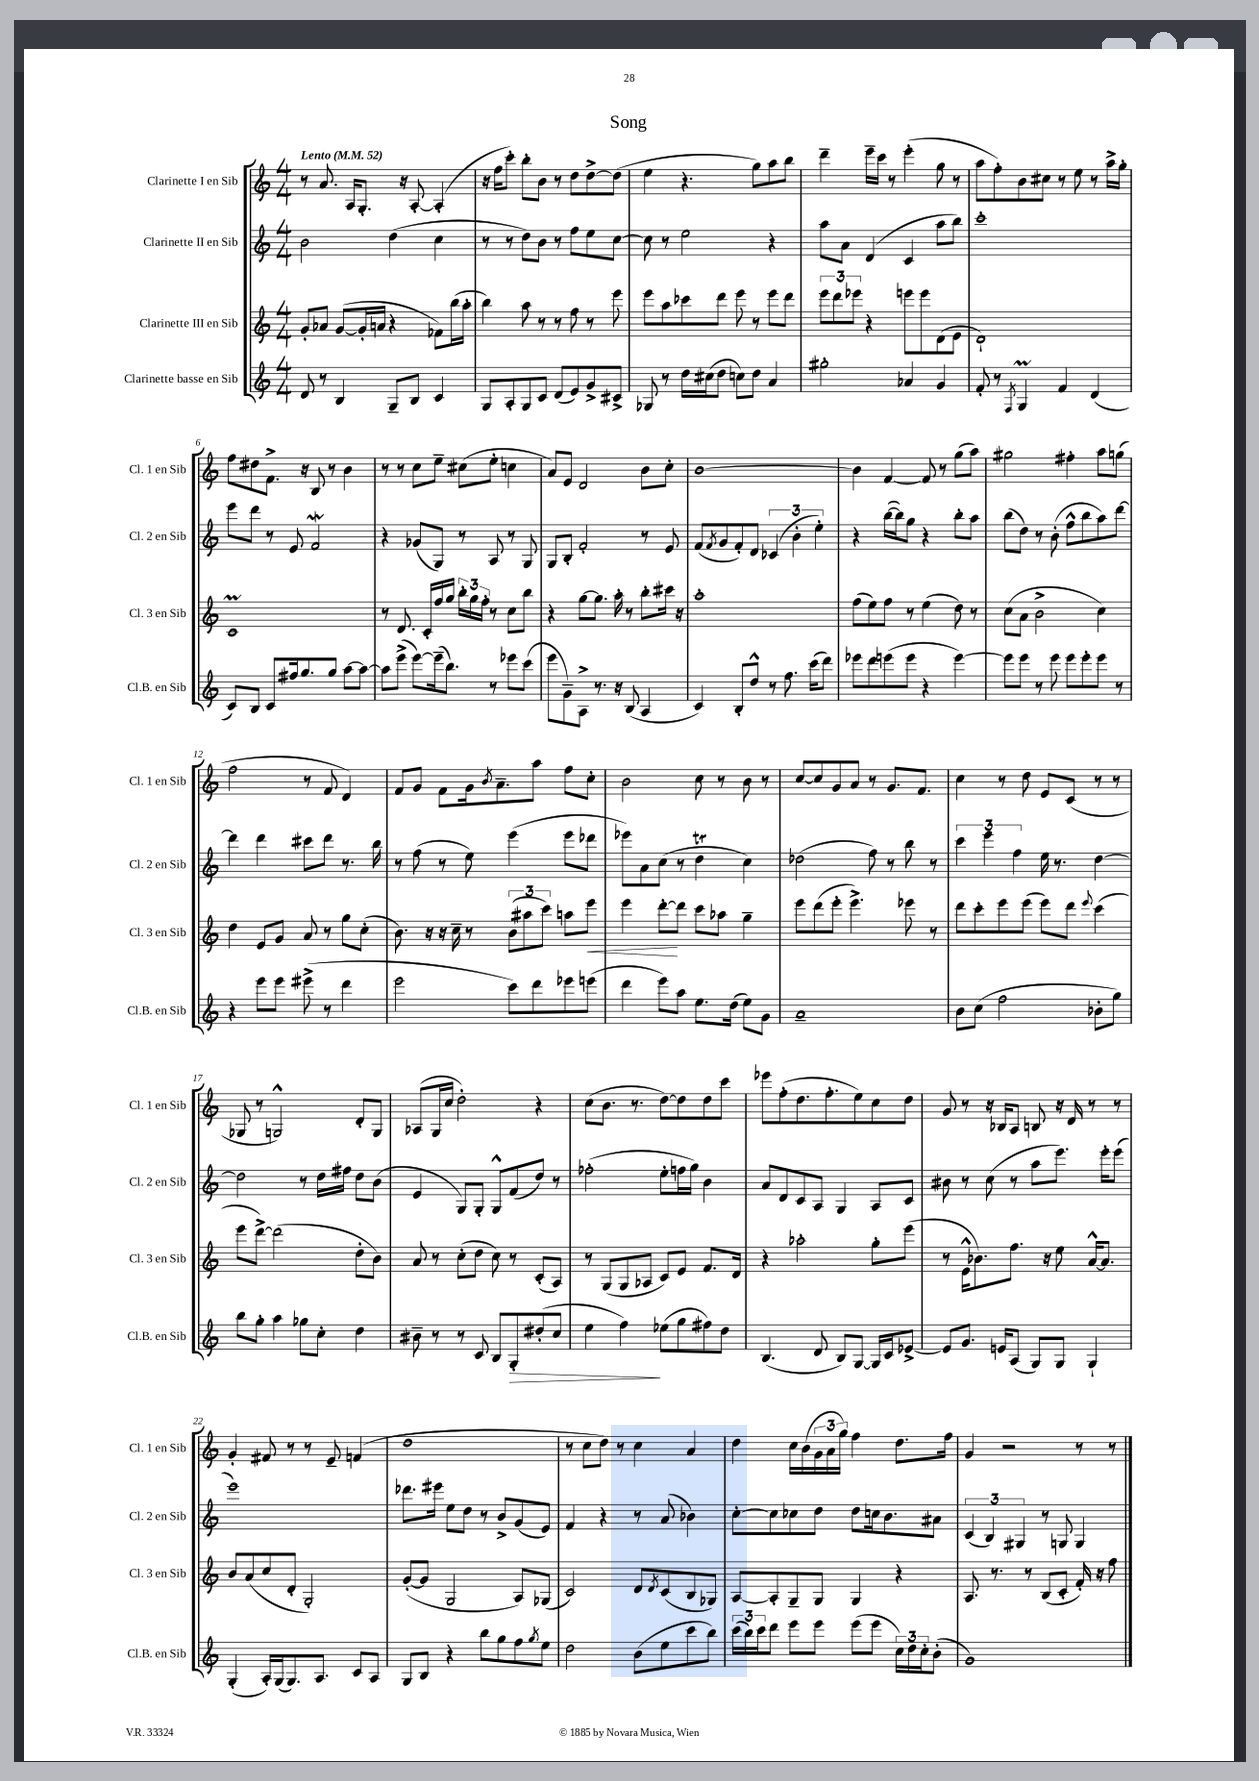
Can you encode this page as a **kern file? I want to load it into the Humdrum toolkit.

**kern	**dynam	**kern	**dynam	**kern	**kern
*part4	*part4	*part3	*part3	*part2	*part1
*staff4	*staff4	*staff3	*staff3	*staff2	*staff1
*I"Clarinette basse en Sib	*	*I"Clarinette III en Sib	*	*I"Clarinette II en Sib	*I"Clarinette I en Sib
*I'Cl.B. en Sib	*	*I'Cl. 3 en Sib	*	*I'Cl. 2 en Sib	*I'Cl. 1 en Sib
*clefG2	*	*clefG2	*	*clefG2	*clefG2
*k[]	*	*k[]	*	*k[]	*k[]
*M4/4	*	*M4/4	*	*M4/4	*M4/4
*MM52	*	*MM52	*	*MM52	*MM52
=1	=1	=1	=1	=1	=1
!	!	!	!	!	!LO:TX:a:B:t=Lento
8d/	.	8g'/L	.	2b\	8r
8r	.	8a-X/J	.	.	8.a/
4B/	.	([8g/L	.	.	.
.	.	.	.	.	16A/KL
.	.	16g'/L]	.	.	8.G'/J
.	.	16an/JJ	.	.	.
8G~/L	.	4r	.	(4dd\	.
.	.	.	.	.	16r
8B/J	.	.	.	.	[8A'/
4c/	.	8f-X\L)	.	4cc\	(4A'/]
.	.	(16bb\L	.	.	.
.	.	16aa'\JJ	.	.	.
=2	=2	=2	=2	=2	=2
8G/L	.	4bb\)	.	8r	16r
.	.	.	.	.	16ff\KL
8A'/	.	.	.	8r	8ccc'\J)
8G/	.	8aa\	.	8dd\L)	8bb'\L
8c/J	.	8r	.	8b\J	8b\J
(8d/L	.	8r	.	8r	8r
8e/)	.	8ff\	.	8ff\L	8dd\L
8g^/	.	8r	.	8ee\	[8dd^\
8c#X^/J	.	8eee\	.	[8cc\J	(8dd\J]
=3	=3	=3	=3	=3	=3
8G-X/	.	8eee\L	.	8cc\]	4ee\
8r	.	8aa\	.	8r	.
16dd\LL	.	8ccc-X\	.	2ee\	4.r
(16cc#X\J	.	.	.	.	.
8dd\J	.	8ddd\J	.	.	.
8ccn\L)	.	8eee\	.	.	.
8dd\J	.	8r	.	.	8gg\L)
4a/	.	8eee\L	.	4r	8aa\
.	.	8ddd\J	.	.	8bb\J
=4	=4	=4	=4	=4	=4
2gg#X'\	.	12eee\L	.	8aa\L	4ddd~\
.	.	12ddd\	.	.	.
.	.	.	.	8a\J	.
.	.	12eee-X\J	.	.	.
.	.	4r	.	(4d/	16eee~\LL
.	.	.	.	.	16ccc\JJ
.	.	.	.	.	8r
4a-X/	.	8eeen\L	.	4c/	(4eee'\
.	.	8eee\	.	.	.
4g/	.	(8d\	.	8aa\L	8gg\
.	.	8e\J	.	8bb\J)	8r
=5	=5	=5	=5	=5	=5
8f'/	.	1d`)	.	1ccc'	8aa\L
8r	.	.	.	.	8ff'\)
8qF/	.	.	.	.	.
4GM/	.	.	.	.	8b\
.	.	.	.	.	8cc#X\J
4f/	.	.	.	.	8r
.	.	.	.	.	8ee\
(4d/	.	.	.	.	8r
.	.	.	.	.	16aa^\LL
.	.	.	.	.	16gg'\JJ
!!LO:LB:g=z
=6	=6	=6	=6	=6	=6
8c/L)	.	1cM	.	8eee\L	8ff\L
8B/J	.	.	.	8ddd\J	8dd#X\
8c/L	.	.	.	8r	8.f^\J
16ff#X/k	.	.	.	8e/	.
8.gg/	.	.	.	.	16r
.	.	.	.	2fw/	8B/
8gg/J	.	.	.	.	8r
[8aa\L	.	.	.	.	4b\
8aa\J_	.	.	.	.	.
=7	=7	=7	=7	=7	=7
8aa\L]	.	8r	.	4r	8r
(8eee^\J	.	8.d/	.	.	8r
[8eee\L)	.	.	.	(8g-X/L	8cc\L
.	.	16c'/LL	.	.	.
(16eee~\k]	.	16ff/	.	8G/J)	8ee~\J
8.bb\J)	.	16gg/JJ	.	.	.
.	.	24bb'\LL	.	8r	(8cc#X\L
.	.	24gg\	.	.	.
.	.	24ff'\JJ	.	.	.
8r	.	8r	.	8A/	8ee'\J
8eee-X\L	.	8cc\L	.	8r	4ccn\
(8ccc\J	.	8bb\J	.	8G/	.
=8	=8	=8	=8	=8	=8
8eee\L	.	4r	.	8G/L	8a/L)
8g~\)	.	.	.	8B'/J	8e/J
8A^\J	.	[8gg\L	.	2f'/	2d/
8.r	.	8.gg\J]	.	.	.
16r	.	16aa'\	.	.	.
(8B/	.	8r	.	.	.
4A/	.	8bb'\L	.	8r	8b\L
.	.	16ccc#X\Jk	.	8e/	8cc'\J
.	.	16r	.	.	.
=9	=9	=9	=9	=9	=9
4c/)	.	1aa'	.	(8f/L	[1b
.	.	.	.	8qf/	.
.	.	.	.	8g/	.
8B'/L	.	.	.	8f'/)	.
8dd^^/J	.	.	.	8d/J	.
8r	.	.	.	(6c-X/	.
8.ff\	.	.	.	.	.
.	.	.	.	6b'\	.
(16ccc\KL	.	.	.	.	.
.	.	.	.	6ee'\)	.
8ddd\J)	.	.	.	.	.
=10	=10	=10	=10	=10	=10
8eee-X\L	.	(8ff\L	.	4r	4b\]
8ddd\	.	8ee\)	.	.	.
(8eeen\	.	8ff\J	.	([16bb\LL	[4f/
.	.	.	.	16bb\J])	.
8eee\J	.	8r	.	8gg\J	.
4r	.	(4ee\	.	4r	8f/]
.	.	.	.	.	8r
[4eee\)	.	8dd\)	.	8bb'\L	(8gg\L
.	.	8r	.	8aa\J	8aa\J)
=11	=11	=11	=11	=11	=11
8eee\L]	.	(8cc\L	.	(8bb\L	2gg#X\
8eee\J	.	8a\J	.	8dd\J)	.
8r	.	2b^\	.	8r	.
8eee\	.	.	.	(8b'\	.
8eee\L	.	.	.	8ff^^\L	4ff#X'\
8eee'\	.	.	.	8bb\	.
8eee\J	.	4cc\)	.	8aa\)	8aa\L
8r	.	.	.	[8ddd\J	(8ggn\J
!!LO:LB:g=z
=12	=12	=12	=12	=12	=12
4r	.	4dd\	.	4ddd\]	2ff\
8eee\L	.	8e/L	.	4ddd\	.
8eee\J	.	8g/J	.	.	.
(8eee#X^\	.	8a/	.	8ccc#X\L	8r
8r	.	8r	.	8ddd\J	8f/
4ddd\	.	8gg\L	.	8.r	4d/)
.	.	(8cc'\J	.	.	.
.	.	.	.	16bb\	.
=13	=13	=13	=13	=13	=13
2eee\	.	8.b\)	.	8r	8f/L
.	.	.	.	(8ff\	8g/J
.	.	16r	.	.	.
.	.	16r	.	8r	8f\L
.	.	16cc~\	.	.	.
.	.	8r	.	8ee\)	16g\k
.	.	.	.	.	8qb/
.	.	.	.	.	8.a~\
8ccc\L)	.	(12b\L	.	(4eee\	.
.	.	12aa#X\	.	.	.
8ddd\	.	.	.	.	8aa\J
.	.	12ccc\J)	.	.	.
8eee-X\	.	8aan\L	.	8eee\L	8ff\L
!	!	!	!LO:HP:b	!	!
(8eeen\J	.	8eee\J	<	8ddd-X\J	8cc'\J
=14	=14	=14	=14	=14	=14
4ddd\	.	4eee\	.	8eee-X\L)	2b\
.	.	.	.	8a\	.
8eee\L)	.	[8ddd'\L	.	(8cc\J	.
8aa\J	.	8ddd\J]	[	8r	.
8.ee\L	.	8ccc\L	.	4ddT\	8cc\
.	.	8aa-X\J	.	.	8r
(16dd\Jk	.	.	.	.	.
8ee\L)	.	4gg~\	.	4cc\)	8b\
8g\J	.	.	.	.	8r
=15	=15	=15	=15	=15	=15
1a~	.	8eee\L	.	(2dd-X\	[8cc/L
.	.	(8ddd\	.	.	8cc/]
.	.	8eee'\J	.	.	8g/
.	.	4.eee^\)	.	.	8a/J
.	.	.	.	8ff\)	8r
.	.	.	.	8r	8.g/L
.	.	8eee-X\	.	8bb\	.
.	.	.	.	.	8.f/J
.	.	8r	.	8r	.
=16	=16	=16	=16	=16	=16
8b\L	.	8ddd\L	.	6ccc\	4cc\
(8cc\J	.	8ccc'\	.	.	.
.	.	.	.	6eee\	.
2ff\	.	8eee\	.	.	8r
.	.	.	.	6ff\	.
.	.	(8eee\J	.	.	8dd\
.	.	8eee\L)	.	16ee\	8e/L
.	.	.	.	8.r	.
.	.	8ddd\J	.	.	(8c/J
.	.	8qqeee/	.	.	.
8b-X'\L	.	(4ccc\	.	[4dd\	8r
8gg\J)	.	.	.	.	8r
!!LO:LB:g=z
=17	=17	=17	=17	=17	=17
8bb\L	.	8eee\L	.	2dd\]	8G-X/
8gg'\J	.	[8ddd^\J)	.	.	8r
4aa\	.	(2ddd\]	.	.	2Gn^^/)
8gg-X\L	.	.	.	8r	.
8cc'\J	.	.	.	16dd\LL	.
.	.	.	.	16ff#X\JJ	.
4dd\	.	8dd'\L	.	8dd\L	8d'/L
.	.	8b\J)	.	(8b\J	8G/J
=18	=18	=18	=18	=18	=18
8b#X~\	.	8a/	.	4e/	(8A-X/L
8r	.	8r	.	.	16G/L
.	.	.	.	.	16cc/JJ
8r	.	(8cc'\L	.	8G/L)	2dd'\)
8c/	.	8dd\J	.	8G'/J	.
8B/L	.	8cc\)	.	8G^^/L	.
!	!LO:HP:b	!	!	!	!
8G'/	>	8r	.	(8f/	.
(8dd#X'/	.	(8c'/L	.	8dd/J)	4r
8cc/J	.	8A/J)	.	8r	.
=19	=19	=19	=19	=19	=19
4ee\	.	8r	.	(2ff-X'\	(8cc\L
.	.	(8G/L	.	.	8.b\J
4ff\)	.	8G/	.	.	.
.	.	.	.	.	8.r
.	.	8A-X/J	.	.	.
(8ee-X\L	]	8c/L)	.	8ee'\L	[8dd\L)
8gg\	.	8e/J	.	16ffn\L	8dd\]
.	.	.	.	16gg\JJ)	.
8ff#X\)	.	8.f/L	.	4b\	8dd\
8dd\J	.	.	.	.	8ccc\J
.	.	16d/Jk	.	.	.
=20	=20	=20	=20	=20	=20
(4.B/	.	4r	.	8a/L	8eee-X\L
.	.	.	.	8d/	(8ff'\
.	.	2aa-X'\	.	8c/	8.dd\
8d/	.	.	.	8A/J	.
.	.	.	.	.	8.ff'\
8B/L)	.	.	.	4G/	.
[8G/J	.	.	.	.	8ee\)
16G/LL]	.	8gg'\L	.	8A/L	8cc\
16c/J	.	.	.	.	.
[8e-X^/J	.	(8eee\J	.	8c/J	8dd\J
=21	=21	=21	=21	=21	=21
8e-/L]	.	8r	.	8b#X\	8g/
8.g/J	.	16e^^\KL	.	8r	8r
.	.	8.b-X\)	.	.	.
.	.	.	.	(8cc\	16r
16en/KL	.	.	.	.	16B-X/KL
(8A/J	.	8.ff\J	.	8r	8A/J
8G/L)	.	.	.	8aa\L	8Bn/
.	.	16r	.	.	.
8G/J	.	8ee\	.	8.eee\J)	16r
.	.	.	.	.	16d/
4G`/	.	[16a^^/KL	.	.	8r
.	.	8.a/J]	.	16eee'\KL	.
.	.	.	.	(8eee\J	8r
!!LO:LB:g=z
=22	=22	=22	=22	=22	=22
(4G'/	.	8b/L	.	1eee)	4g'/
.	.	(8a/	.	.	.
16A'/LL)	.	8cc/	.	.	8f#X/
(16G/J	.	.	.	.	.
8.G/)	.	8d'/J	.	.	8r
.	.	2G'/)	.	.	8r
8.A/J	.	.	.	.	.
.	.	.	.	.	8e~/
8c/L	.	.	.	.	(4fn/
8A/J	.	.	.	.	.
=23	=23	=23	=23	=23	=23
8G/L	.	([8g'/L	.	8.ddd-X\L	1dd
8B/J	.	8g/J]	.	.	.
.	.	.	.	16eee#X\Jk	.
4r	.	2G/	.	8ee\L	.
.	.	.	.	8dd\J	.
8bb\L	.	.	.	8r	.
8gg\	.	.	.	8b^/L	.
8ff\	.	8A/L)	.	(8g/	.
8qgg/	.	.	.	.	.
8ee\J	.	(8G-X/J	.	8e/J)	.
=24	=24	=24	=24	=24	=24
2dd\	.	2c/)	.	4f/	8r
.	.	.	.	.	8cc\L
.	.	.	.	4r	8dd\J)
.	.	.	.	.	8r
(8b\L	.	8d/L	.	8r	4cc\
.	.	8qd/	.	.	.
8ee\	.	(8c/	.	(8a/	.
8ccc\	.	8B/	.	4b-X\)	4a/
8bb\J)	.	8G-X/J)	.	.	.
=25	=25	=25	=25	=25	=25
(24ccc\LL	.	[8A/L	.	[8cc'\L	4dd\
24bb\)	.	.	.	.	.
24ccc\J	.	.	.	.	.
8ddd\J	.	8A'/]	.	8cc\]	.
8eee\L	.	8G~/	.	8cc-X\	16cc\LL
.	.	.	.	.	(16b\
8eee\J	.	8G/J	.	8dd\J	24g\
.	.	.	.	.	24a\
.	.	.	.	.	24gg\JJ)
(8eee\L	.	4G/	.	8dd\L	4ff\
8eee\J	.	.	.	16ccn\k	.
.	.	.	.	8.b\	.
24cc\LL)	.	4r	.	.	8.dd\L
24dd\	.	.	.	.	.
24cc'\J	.	.	.	.	.
(8b'\J	.	.	.	8a#X\J	.
.	.	.	.	.	16ff\Jk
=26	=26	=26	=26	=26	=26
1g)	.	8.A/	.	(6c/	4g/
.	.	.	.	6B/)	.
.	.	8.r	.	.	.
.	.	.	.	.	2r
.	.	.	.	6G#X/	.
.	.	8r	.	.	.
.	.	(8B/L	.	8r	.
.	.	8c'/J	.	8Gn/	.
.	.	16f'/)	.	4G/	8r
.	.	16r	.	.	.
.	.	8ff\	.	.	8r
==	==	==	==	==	==
*-	*-	*-	*-	*-	*-
